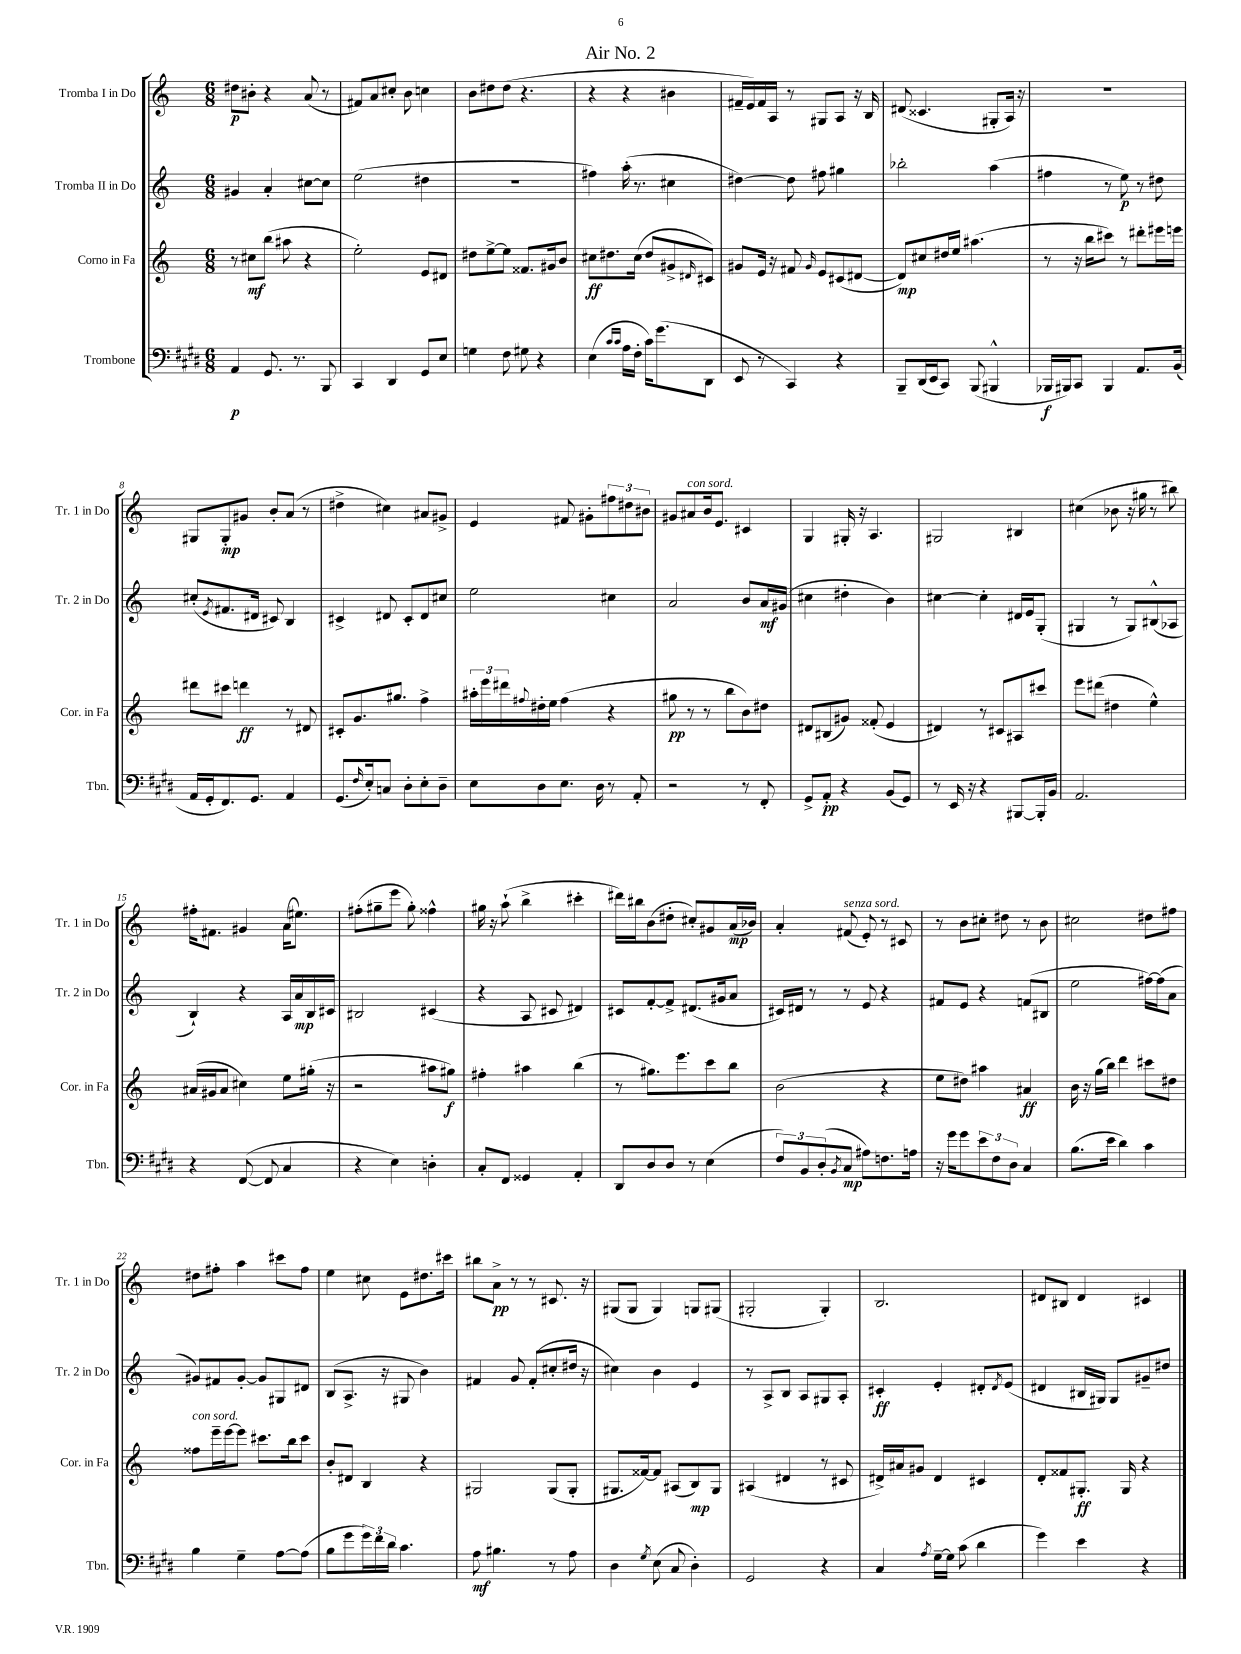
\header { title = "Air No. 2" }
<<
\new StaffGroup <<
\new Staff = "s0" \with { instrumentName = "Tromba I in Do" shortInstrumentName = "Tr. 1 in Do" } {
    \clef treble \key c \major \numericTimeSignature \time 6/8
    dis''8\p bis'8-. r4 a'8( r8 |
    fis'8) a'8 cis''8-. b'8 c''4 |
    b'8 dis''8 dis''8( r4. |
    r4 r4 bis'4 |
    fis'16-- e'16) fis'16 a16 r8 gis8 a8 r16 b16 |
    dis'8( cisis'4. gis8-. a16) r16 |
    R2. |
    gis8 gis8-.\mp gis'8 b'8-. a'8( r8 |
    dis''4-> cis''4) ais'8 gis'8-> |
    e'4 fis'8 gis'8-. \tuplet 3/2 { fis''8 dis''8 bis'8 } |
    gis'8 ais'8^\markup { \italic "con sord." } b'16 e'8. cis'4 |
    g4 gis16-. r16 a4. |
    gis2 bis4 |
    cis''4( bes'8 r16 gis''16 r8 bis''8) |
    fis''16-. fis'8. gis'4 a'16( eis''8.) |
    fis''8-.( gis''8-- e'''8 gis''8-.) fisis''4-^ |
    gis''16 r16 a''8-!( b''4-> cis'''4-. |
    dis'''16) bis''16 b'8( dis''8-. cis''8-.) gis'8 a'16\mp( bes'16) |
    a'4-. fis'8^\markup { \italic "senza sord." }( e'8-.) r8 cis'8 |
    r8 b'8 cis''8-. dis''8 r8 b'8 |
    cis''2 dis''8 fis''8 |
    dis''8 fis''8-. a''4 cis'''8 fis''8 |
    e''4 cis''8 e'8 dis''8. cis'''16 |
    bis''8 a'8->\pp r8 r8 cis'8. r16 |
    gis8( gis8 gis4) g8 gis8( |
    gis2-. gis4-.) |
    b2. |
    dis'8 bis8 dis'4 cis'4 \bar "|." |
}
\new Staff = "s1" \with { instrumentName = "Tromba II in Do" shortInstrumentName = "Tr. 2 in Do" } {
    \clef treble \key c \major \numericTimeSignature \time 6/8
    gis'4 a'4-. cis''8~ cis''8 |
    e''2( dis''4 |
    R2. |
    fis''4) a''16-.( r8. cis''4 |
    dis''4~) dis''8 fis''8 gis''4 |
    bes''2-. a''4( |
    fis''4 r8 e''8\p) r8 dis''8 |
    cis''8-.( \acciaccatura { e'8 } fis'8. dis'16 cis'8) b4 |
    cis'4-> dis'8 cis'8-. dis'8 cis''8 |
    e''2 cis''4 |
    a'2 b'8 a'16\mf gis'16( |
    cis''4 dis''4-. b'4) |
    cis''4~ cis''4-. dis'16 e'16 g8-.( |
    gis4 r8 gis8) bis8-^( aes8 |
    b4-!) r4 a16 a'16\mp b16 cis'16 |
    bis2 cis'4( |
    r4 a8 cis'8 dis'4) |
    cis'8 f'8~-. f'8-> dis'8.( gis'16 a'8 |
    cis'16) dis'16 r8 r8 e'8 r4 |
    fis'8 e'8 r4 f'8( bis8 |
    e''2 fis''16~) fis''16( a'8 |
    gis'8) fis'8 gis'8~-. gis'8 gis8 dis'8 |
    b8( a8.-> r16 gis8 b'4) |
    fis'4 g'8 fis'8-.( cis''8-. dis''16 r16 |
    cis''4) b'4 e'4 |
    r8 a8-> b8 a8 gis8 a8-. |
    cis'4-.\ff e'4-. dis'8-. \acciaccatura { dis'8 } e'8( |
    dis'4 bis16 gis16) gis8 gis'8-- dis''8 \bar "|." |
}
\new Staff = "s2" \with { instrumentName = "Corno in Fa" shortInstrumentName = "Cor. in Fa" } {
    \clef treble \key c \major \numericTimeSignature \time 6/8
    r8 cis''8\mf b''8( ais''8 r4 |
    e''2-.) e'8 dis'8 |
    dis''8 e''8~-> e''8 fisis'8. gis'16 b'8 |
    cis''8\ff dis''8. cis''16( dis''8 gis'8-> \grace { dis'16 } cis'8) |
    gis'8 e'16 r16 fis'8 \grace { gis'16 } e'8 cis'8( dis'8~ |
    dis'8\mp) cis''8 dis''16 e''16 ais''4.( |
    r8 r16 b''16 cis'''8) r8 dis'''8-. eis'''16 e'''16 |
    dis'''8 cis'''8 d'''4\ff r8 dis'8 |
    cis'8-. g'8. gis''8. f''4-> |
    \tuplet 3/2 { ais''16-. e'''16 dis'''16 } \appoggiatura { fis''8 } dis''16-. e''16 fis''4( r4 |
    gis''8\pp r8 r8 b''8 b'8) dis''8 |
    dis'8 bis8( gis'8) fisis'8-.( e'4 |
    dis'4) r8 cis'8 ais8 cis'''8 |
    e'''8 dis'''8( dis''4 e''4-^) |
    ais'16( gis'16 ais'8 cis''4) e''8 gis''16-.( r16 |
    r2 ais''8 gis''8\f) |
    fis''4-. ais''4 b''4( |
    r8 gis''8.) e'''8. c'''8 b''8 |
    b'2( r4 |
    e''8 dis''8) ais''4 ais'4\ff |
    b'16 r16 g''16( b''16) d'''4 cis'''8 dis''8 |
    fisis''8^\markup { \italic "con sord." } e'''16-- e'''16~ e'''8 cis'''8. b''16 cis'''8 |
    b'8-. dis'8 b4 r4 |
    gis2 gis8( gis8-. |
    gis8. fisis'16~) fisis'8 ais8( b8\mp) gis8 |
    ais4( dis'4 r8 cis'8 |
    dis'16->) ais'16 gis'8 dis'4 cis'4 |
    d'8-. fisis'8 gis8.-.\ff gis16 r4 \bar "|." |
}
\new Staff = "s3" \with { instrumentName = "Trombone" shortInstrumentName = "Tbn." } {
    \clef bass \key e \major \numericTimeSignature \time 6/8
    a,4\p gis,8. r8. b,,8 |
    cis,4 dis,4 gis,8 e8 |
    g4 fis8 gis8 r4 |
    e4( \grace { cis'16 cis'16 } a16 fis16-. cis'16) gis'8.( dis,8 |
    e,8 r8 cis,4) r4 |
    b,,8-- dis,16( e,16 cis,8) b,,8( bis,,4-^ |
    bes,,16\f bis,,16) cis,8 bis,,4 a,8. b,16( |
    a,16 gis,16-. fis,8.) gis,8. a,4 |
    gis,8.( \grace { fis16 } e16-.) c8 dis8-. e8-. dis8-- |
    e8 dis8 e8. dis16 r8 a,8-. |
    r2 r8 fis,8-. |
    gis,8-> a,8-.\pp r4 b,8( gis,8) |
    r8 e,16 r16 r4 bis,,8~ bis,,16-. b,16 |
    a,2. |
    r4 fis,8~( fis,8 cis4 |
    r4 e4) d4-. |
    cis8-. fis,8 gisis,4 a,4-. |
    dis,8 dis8 dis8 r8 e4( |
    \tuplet 3/2 { fis8) b,8 dis8-.( } \acciaccatura { b,8 } cis8\mp ais8) f8. a16 |
    r16 gis'16 gis'8 \tuplet 3/2 { e'8 fis8 dis8 } cis4 |
    b8.( e'16 dis'4) cis'4 |
    b4 gis4-- a8~ a8( |
    b8 gis'8 \tuplet 3/2 { gis'16) fis'16 dis'16 } cis'4. |
    a8\mf bis4. r8 a8 |
    dis4 \acciaccatura { gis8 } e8( cis8 dis4-.) |
    gis,2 r4 |
    cis4 \acciaccatura { a8 } gis16~-- gis16 cis'8( dis'4 |
    gis'4) e'4 r4 \bar "|." |
}
>>
>>
